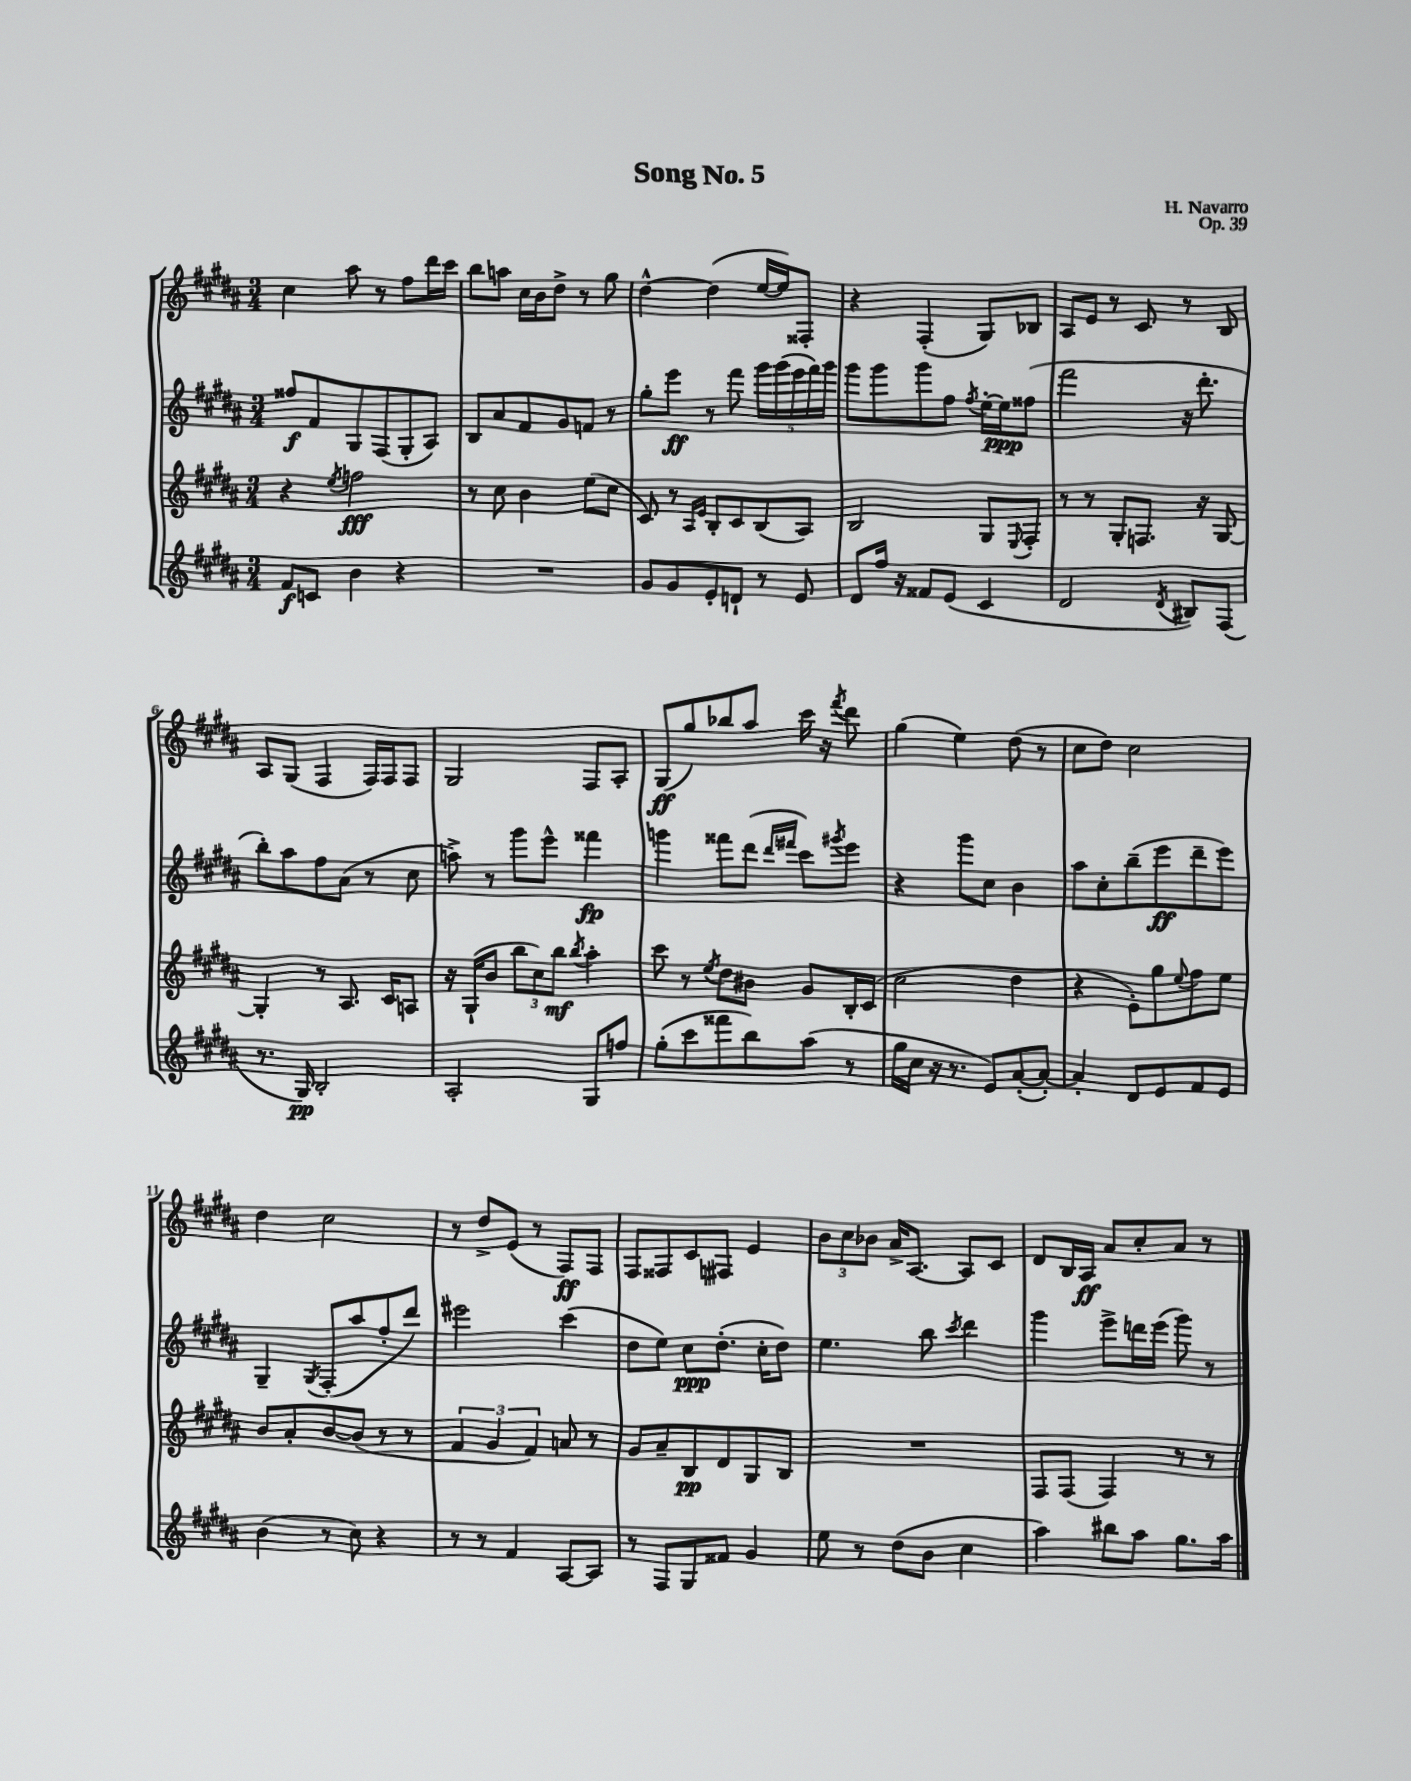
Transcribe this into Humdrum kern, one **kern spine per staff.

**kern	**dynam	**kern	**dynam	**kern	**dynam	**kern	**dynam
*part4	*part4	*part3	*part3	*part2	*part2	*part1	*part1
*staff4	*staff4	*staff3	*staff3	*staff2	*staff2	*staff1	*staff1
*clefG2	*	*clefG2	*	*clefG2	*	*clefG2	*
*k[f#c#g#d#a#]	*	*k[f#c#g#d#a#]	*	*k[f#c#g#d#a#]	*	*k[f#c#g#d#a#]	*
*M3/4	*	*M3/4	*	*M3/4	*	*M3/4	*
=1	=1	=1	=1	=1	=1	=1	=1
8f#/L	f	4r	.	8ff##X/L	f	4cc#\	.
8cn/J	.	.	.	8f#/	.	.	.
.	.	8qee/	.	.	.	.	.
4b\	.	2ffn\	fff	8G#/	.	8aa#\	.
.	.	.	.	(8F#/	.	8r	.
4r	.	.	.	8G#'/	.	8ff#\L	.
.	.	.	.	8A#/J)	.	16ddd#\L	.
.	.	.	.	.	.	16ccc#\JJ	.
=2	=2	=2	=2	=2	=2	=2	=2
2.r	.	8r	.	8B/L	.	8bb\L	.
.	.	8cc#\	.	8a#/	.	8aan\J	.
.	.	4b\	.	8f#/	.	16cc#\LL	.
.	.	.	.	.	.	16b\J	.
.	.	.	.	8g#/	.	8dd#^\J	.
.	.	(8ee\L	.	8fn/J	.	8r	.
.	.	8cc#\J	.	8r	.	8gg#\	.
=3	=3	=3	=3	=3	=3	=3	=3
8g#/L	.	8c#/)	.	8gg#'\L	.	[4dd#^^\	.
8g#/	.	8r	.	8eee\J	ff	.	.
.	.	16qqA#/LL	.	.	.	.	.
.	.	16qqe/JJ	.	.	.	.	.
8e'/	.	8B'/L	.	8r	.	(4dd#\]	.
8dn`/J	.	8c#/	.	8fff#\	.	.	.
8r	.	(8B/	.	20ggg#\LL	.	[16ee/LL	.
.	.	.	.	(20ggg#\	.	.	.
.	.	.	.	.	.	16ee/J])	.
.	.	.	.	20eee\	.	.	.
8e/	.	8A#/J)	.	.	.	8F##X'/J	.
.	.	.	.	20fff#\)	.	.	.
.	.	.	.	20ggg#\JJ	.	.	.
=4	=4	=4	=4	=4	=4	=4	=4
8d#/L	.	2B/	.	8ggg#\L	.	4r	.
16ff#/Jk	.	.	.	8ggg#\	.	.	.
16r	.	.	.	.	.	.	.
8f##X/L	.	.	.	8ggg#\	.	(4F#'/	.
(8e/J	.	.	.	8ff#\J	.	.	.
.	.	.	.	8qff#/	.	.	.
4c#/	.	8G#/L	.	[16ee'\LL	.	8G#/L)	.
.	.	.	.	16ee\J]	ppp	.	.
.	.	8qqE/	.	.	.	.	.
.	.	8F#'/J	.	(8ff##X\J	.	8B-X/J	.
=5	=5	=5	=5	=5	=5	=5	=5
2d#/	.	8r	.	2fff#\	.	8A#/L	.
.	.	8r	.	.	.	8e/J	.
.	.	8G#'/L	.	.	.	8r	.
.	.	8.Fn/J	.	.	.	8c#/	.
8qd#/	.	.	.	.	.	.	.
8B#X/L)	.	.	.	16r	.	8r	.
.	.	16r	.	8.ddd#'\	.	.	.
(8F#/J	.	[8G#/	.	.	.	8B/	.
!!LO:LB:g=z
=6	=6	=6	=6	=6	=6	=6	=6
8.r	.	4G#'/]	.	8bb'\L)	.	8A#/L	.
.	.	.	.	8aa#\	.	(8G#/J	.
16G#/)	pp	.	.	.	.	.	.
2B'/	.	8r	.	8ff#\	.	4F#/	.
.	.	8.A#/	.	(8a#\J	.	.	.
.	.	.	.	8r	.	16F#/LL)	.
.	.	16c#/KL	.	.	.	16F#/J	.
.	.	8An/J	.	8cc#\	.	8F#/J	.
=7	=7	=7	=7	=7	=7	=7	=7
2A#'/	.	16r	.	8aan^\)	.	2G#/	.
.	.	(16G#`/KL	.	.	.	.	.
.	.	8b/J	.	8r	.	.	.
.	.	12bb\L	.	8ggg#\L	.	.	.
.	.	12cc#\)	.	.	.	.	.
.	.	.	.	8eee^^\J	.	.	.
.	.	12bb\J	mf	.	.	.	.
.	.	8qbb/	.	.	.	.	.
8G#/L	.	4aa#'\	.	4fff##X\	fp	8F#/L	.
8ffn/J	.	.	.	.	.	8A#'/J	.
=8	=8	=8	=8	=8	=8	=8	=8
(8gg#'\L	.	8ccc#\	.	4gggn\	.	(8G#/L	ff
8ccc#\	.	8r	.	.	.	8gg#/)	.
.	.	8qee/	.	.	.	.	.
8fff##X\	.	8dd#\L	.	8fff##X\L	.	8bb-X/	.
8bb\)	.	8b#X\J	.	(8ddd#\J	.	8aa#/J	.
.	.	.	.	16qqddd#/LL	.	.	.
.	.	.	.	16qqfff#X/JJ	.	.	.
(8aa#\J	.	8g#/L	.	8ccc#\L)	.	16ccc#\	.
.	.	.	.	.	.	16r	.
.	.	.	.	8qggg#X/	.	8qfff#/	.
8r	.	16B'/L	.	8eee\J	.	8ddd#\	.
.	.	(16c#/JJ	.	.	.	.	.
=9	=9	=9	=9	=9	=9	=9	=9
16gg#\LL	.	2cc#\	.	4r	.	(4gg#\	.
16cc#\JJ	.	.	.	.	.	.	.
16r	.	.	.	.	.	.	.
8.r	.	.	.	.	.	.	.
.	.	.	.	8ggg#\L	.	4ee\)	.
8e/L)	.	.	.	8cc#\J	.	.	.
([8a#'/	.	4dd#\	.	4b\	.	(8dd#\	.
8a#'/J_)	.	.	.	.	.	8r	.
=10	=10	=10	=10	=10	=10	=10	=10
4a#'/]	.	4r	.	8aa#\L	.	8cc#\L	.
.	.	.	.	8cc#'\	.	8dd#\J)	.
8d#/L	.	8e'\L)	.	(8bb~\	.	2cc#\	.
8e/	.	8gg#\	.	8eee\	ff	.	.
.	.	8qqee/	.	.	.	.	.
8f#/	.	8ff#\	.	8ddd#~\	.	.	.
8e/J	.	8ee\J	.	8eee\J)	.	.	.
!!LO:LB:g=z
=11	=11	=11	=11	=11	=11	=11	=11
(4b\	.	8b/L	.	4G#~/	.	4dd#\	.
.	.	8a#'/	.	.	.	.	.
.	.	.	.	8qG#/	.	.	.
8r	.	[8b/	.	(8F#'/L	.	2cc#\	.
8cc#\)	.	(8b/J]	.	8aa#/	.	.	.
4r	.	8r	.	8ff#'/	.	.	.
.	.	8r	.	8ddd#/J)	.	.	.
=12	=12	=12	=12	=12	=12	=12	=12
8r	.	6f#/	.	2eee#X\	.	8r	.
8r	.	.	.	.	.	8dd#^/L	.
.	.	6g#/	.	.	.	.	.
4f#/	.	.	.	.	.	(8e/J	.
.	.	6f#/)	.	.	.	.	.
.	.	.	.	.	.	8r	.
[8A#/L	.	8an/	.	(4ccc#\	.	8F#/L)	ff
8A#/J]	.	8r	.	.	.	8F#/J	.
=13	=13	=13	=13	=13	=13	=13	=13
8r	.	8g#/L	.	8dd#\L	.	8F#/L	.
8F#/L	.	8a#~/	.	8ee\J)	.	8F##X/	.
8G#/	.	8B/	pp	8cc#\L	ppp	8c#/	.
8f##X/J	.	8d#/	.	(8.dd#'\J	.	8F#X/J	.
4g#/	.	8G#/	.	.	.	4e/	.
.	.	.	.	16cc#'\KL	.	.	.
.	.	8B/J	.	8dd#\J)	.	.	.
=14	=14	=14	=14	=14	=14	=14	=14
8ee\	.	2.r	.	4.ee\	.	12b\L	.
.	.	.	.	.	.	12cc#\	.
8r	.	.	.	.	.	.	.
.	.	.	.	.	.	12b-X\J	.
(8dd#\L	.	.	.	.	.	16a#^/KL	.
.	.	.	.	.	.	[8.A#/J	.
8b\J	.	.	.	8bb\	.	.	.
.	.	.	.	8qccc#/	.	.	.
4cc#\	.	.	.	4ddd#\	.	8A#/L]	.
.	.	.	.	.	.	8c#/J	.
=15	=15	=15	=15	=15	=15	=15	=15
4aa#\)	.	8F#/L	.	4ggg#\	.	8d#/L	.
.	.	(8F#/J	.	.	.	16B/L	.
.	.	.	.	.	.	16A#/JJ	ff
8bb#X\L	.	4F#/)	.	8eee^\L	.	8a#/L	.
8aa#\J	.	.	.	16dddn\L	.	8cc#'/	.
.	.	.	.	(16eee\JJ	.	.	.
8.gg#\L	.	8r	.	8ggg#\)	.	8a#/J	.
.	.	8r	.	8r	.	8r	.
16aa#\Jk	.	.	.	.	.	.	.
==	==	==	==	==	==	==	==
*-	*-	*-	*-	*-	*-	*-	*-
